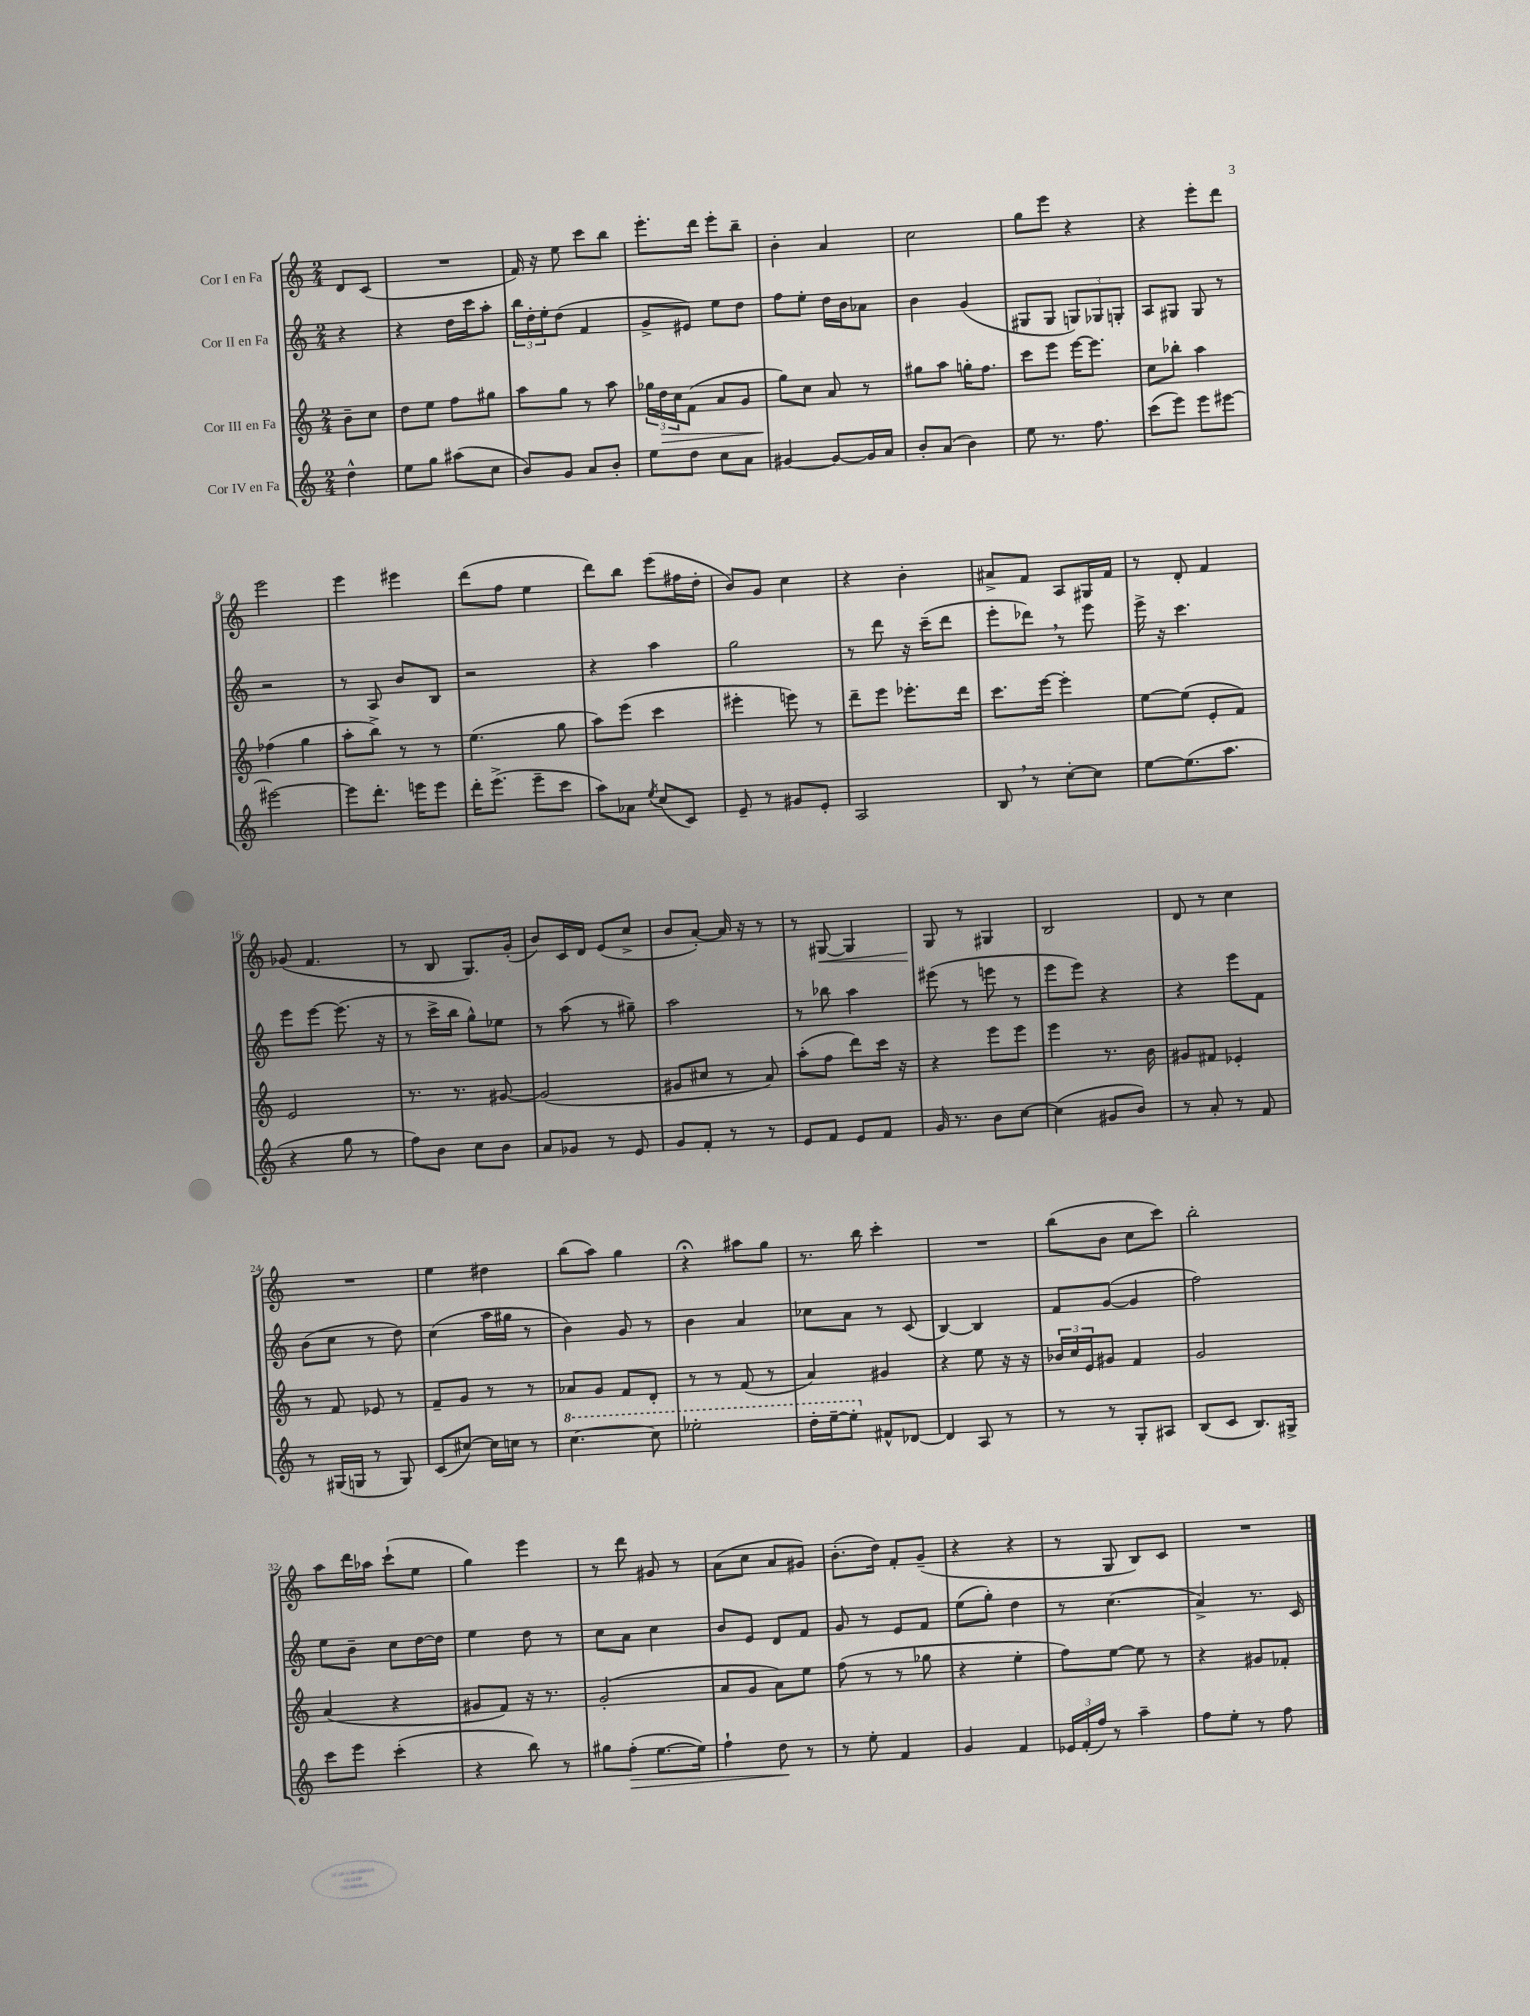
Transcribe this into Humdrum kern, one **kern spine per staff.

**kern	**dynam	**kern	**dynam	**kern	**kern	**dynam
*part4	*part4	*part3	*part3	*part2	*part1	*part1
*staff4	*staff4	*staff3	*staff3	*staff2	*staff1	*staff1
*I"Cor IV en Fa	*	*I"Cor III en Fa	*	*I"Cor II en Fa	*I"Cor I en Fa	*
*clefG2	*	*clefG2	*	*clefG2	*clefG2	*
*k[]	*	*k[]	*	*k[]	*k[]	*
*M2/4	*	*M2/4	*	*M2/4	*M2/4	*
=	=	=	=	=	=	=
4dd^^\	.	8b~\L	.	4r	8d/L	.
.	.	8cc\J	.	.	(8c/J	.
=1	=1	=1	=1	=1	=1	=1
8ee\L	.	8dd\L	.	4r	2r	.
8gg\J	.	8ee\J	.	.	.	.
(8aa#X\L	.	8ff\L	.	16dd\LL	.	.
.	.	.	.	16ccc\J	.	.
8cc\J	.	8gg#X\J	.	8aa'\J	.	.
=2	=2	=2	=2	=2	=2	=2
8b/L)	.	8aa\L	.	24bb\LL	16f/)	.
.	.	.	.	24dd'\	.	.
.	.	.	.	.	16r	.
.	.	.	.	24ee'\J	.	.
8g/J	.	8gg\J	.	(8dd\J	8ee\	.
8a/L	.	8r	.	4f/	8ccc\L	.
8b'/J	.	8aa\	.	.	8bb\J	.
=3	=3	=3	=3	=3	=3	=3
8ee\L	.	24gg-X\LL	.	8g^/L	8.eee'\L	.
!	!	!	!LO:HP:b	!	!	!
.	.	24dd\	>	.	.	.
.	.	24cc\J	.	.	.	.
8dd\J	.	(8f\J	.	8e#X/J)	.	.
.	.	.	.	.	16ddd\Jk	.
8cc\L	.	8a/L	.	8ee\L	8eee'\L	.
8a\J	.	8g/J	.	8dd\J	8bb~\J	.
=4	=4	=4	=4	=4	=4	=4
[4g#X/	.	8gg\L)	.	8ff\L	4b'\	.
.	.	8cc\J	]	8ee'\J	.	.
8g#/L_	.	8a/	.	16dd\LL	4a/	.
.	.	.	.	16b\J	.	.
16g#/L]	.	8r	.	8a-X\J	.	.
16a/JJ	.	.	.	.	.	.
=5	=5	=5	=5	=5	=5	=5
8b'/L	.	8gg#X\L	.	4b\	2cc\	.
(8a/J	.	8aa\J	.	.	.	.
4b\)	.	16ggn'\KL	.	(4g/	.	.
.	.	8.ff\J	.	.	.	.
=6	=6	=6	=6	=6	=6	=6
8ee\	.	8ccc\L	.	8G#X/L	8gg\L	.
8.r	.	8eee\J	.	8G#/J	8eee\J	.
.	.	[16eee\KL	.	12Gn/L)	4r	.
8.ff\	.	8.eee\J]	.	.	.	.
.	.	.	.	12G-X/	.	.
.	.	.	.	12Gn'/J	.	.
=7	=7	=7	=7	=7	=7	=7
(8ccc\L	.	8cc\L	.	8A/L	4r	.
8eee\J)	.	8bb-X'\J	.	8G#X/J	.	.
8eee\L	.	4aa\	.	8G#/	8eee'\L	.
[8eee#X\J	.	.	.	8r	8ddd\J	.
!!LO:LB:g=z
=8	=8	=8	=8	=8	=8	=8
2eee#X\_	.	(4ff-X\	.	2r	2eee\	.
.	.	4gg\	.	.	.	.
=9	=9	=9	=9	=9	=9	=9
8eee#\L]	.	8aa'\L	.	8r	4eee\	.
8.ddd'\J	.	8bb^\J)	.	8A/	.	.
.	.	8r	.	8b/L	4eee#X\	.
16eeen\KL	.	.	.	.	.	.
8eee\J	.	8r	.	8B/J	.	.
=10	=10	=10	=10	=10	=10	=10
16ddd'\KL	.	(4.ee\	.	2r	(8ddd\L	.
(8.eee^\J	.	.	.	.	.	.
.	.	.	.	.	8ff\J	.
8eee~\L	.	.	.	.	4ee\	.
8ccc\J	.	8gg\	.	.	.	.
=11	=11	=11	=11	=11	=11	=11
8aa\L)	.	8aa\L)	.	4r	8ddd\L)	.
8a-X\J	.	(8eee\J	.	.	8bb\J	.
8qee/	.	.	.	.	.	.
(8cc/L	.	4ccc\	.	4aa\	(8eee\L	.
8c/J)	.	.	.	.	16ff#X\L	.
.	.	.	.	.	16dd'\JJ	.
=12	=12	=12	=12	=12	=12	=12
8e~/	.	4eee#X'\	.	2gg\	8b/L)	.
8r	.	.	.	.	8g/J	.
8g#X/L	.	8eeen\)	.	.	4cc\	.
8e'/J	.	8r	.	.	.	.
=13	=13	=13	=13	=13	=13	=13
2A/	.	8ddd~\L	.	8r	4r	.
.	.	8eee\J	.	8ddd\	.	.
.	.	8.eee-X'\L	.	16r	4b'\	.
.	.	.	.	(16ccc~\KL	.	.
.	.	.	.	8ddd\J	.	.
.	.	16ddd\Jk	.	.	.	.
=14	=14	=14	=14	=14	=14	=14
8B,/	.	8.ccc\L	.	8eee'\L	8a#X^/L	.
8r	.	.	.	8ddd-X,\J)	8f/J	.
.	.	[16eee\Jk	.	.	.	.
[8cc'\L	.	4eee'\]	.	8r	8A/L	.
8cc\J]	.	.	.	8eee\	16G#X/L	.
.	.	.	.	.	16f/JJ	.
=15	=15	=15	=15	=15	=15	=15
[8ee\L	.	[8ee\L	.	16eee^\	8r	.
.	.	.	.	16r	.	.
(8.ee\]	.	(8ee\J]	.	4.ccc\	8d'/	.
.	.	8e'/L	.	.	4f/	.
8.aa\J	.	.	.	.	.	.
.	.	8f/J)	.	.	.	.
!!LO:LB:g=z
=16	=16	=16	=16	=16	=16	=16
4r	.	2e/	.	8eee\L	(8g-X/	.
.	.	.	.	[8eee\J	4.f/	.
8gg\	.	.	.	(8.eee\]	.	.
8r	.	.	.	.	.	.
.	.	.	.	16r	.	.
=17	=17	=17	=17	=17	=17	=17
8ff\L)	.	8.r	.	8r	8r	.
8b\J	.	.	.	16ccc^\LL	8B/	.
.	.	8.r	.	16bb\JJ	.	.
8cc\L	.	.	.	8gg^^\L)	8.G/L)	.
8b\J	.	[8g#X/	.	8ee-X\J	.	.
.	.	.	.	.	(16g'/Jk	.
=18	=18	=18	=18	=18	=18	=18
8a/L	.	(2g#/]	.	8r	8b/L)	.
8g-X/J	.	.	.	(8aa\	16c/L	.
.	.	.	.	.	16d/JJ	.
8r	.	.	.	8r	(8e/L	.
8e/	.	.	.	8gg#X~\)	8cc^/J	.
=19	=19	=19	=19	=19	=19	=19
8g/L	.	8g#X/L	.	2aa\	8b/L	.
8f'/J	.	8cc#X/J	.	.	[8a'/J)	.
8r	.	8r	.	.	16a/]	.
.	.	.	.	.	16r	.
8r	.	8a/)	.	.	8r	.
=20	=20	=20	=20	=20	=20	=20
8e/L	.	(8aa'\L	.	8r	8r	.
!	!	!	!	!	!	!LO:HP:b
8f/J	.	8ff\J	.	8bb-X\	[8G#X/	<
8e/L	.	8ddd\L)	.	4aa\	4G#/]	.
8f/J	.	16ccc\Jk	.	.	.	.
.	.	16r	.	.	.	.
=21	=21	=21	=21	=21	=21	=21
16g/	.	4r	.	(8eee#X\	8G/	.
8.r	.	.	.	.	.	.
.	.	.	.	8r	8r	[
8b\L	.	8eee\L	.	8eeen\	4G#X/	.
[8cc\J	.	8eee\J	.	8r	.	.
=22	=22	=22	=22	=22	=22	=22
(4cc\]	.	4eee\	.	8eee\L	2B/	.
.	.	.	.	8eee\J)	.	.
8g#X/L	.	8.r	.	4r	.	.
8b/J)	.	.	.	.	.	.
.	.	16b\	.	.	.	.
=23	=23	=23	=23	=23	=23	=23
8r	.	8g#X/L	.	4r	8d/	.
8a'/	.	8f#X/J	.	.	8r	.
8r	.	4e-X'/	.	8eee\L	4cc\	.
8f/	.	.	.	8f\J	.	.
!!LO:LB:g=z
=24	=24	=24	=24	=24	=24	=24
8r	.	8r	.	(8b\L	2r	.
(16G#X/LL	.	8f/	.	8cc\J	.	.
16Gn/JJ	.	.	.	.	.	.
8r	.	8e-X/	.	8r	.	.
8G/)	.	8r	.	8dd\)	.	.
=25	=25	=25	=25	=25	=25	=25
(8c/L	.	8f~/L	.	(4cc\	4ee\	.
[8cc#X/J)	.	8g/J	.	.	.	.
16cc#\LL]	.	8r	.	16aa\LL	4dd#X\	.
16ccn\JJ	.	.	.	16gg#X\JJ	.	.
8r	.	8r	.	8r	.	.
=26	=26	=26	=26	=26	=26	=26
*8va	*	*	*	*	*	*
[4.ccc\	.	8a-X/L	.	4b\)	(8bb\L	.
.	.	8g/J	.	.	8aa\J)	.
.	.	8f/L	.	8g/	4gg\	.
8ccc\]	.	8d'/J	.	8r	.	.
=27	=27	=27	=27	=27	=27	=27
2eee-X'\	.	8r	.	4b\	4r;<	.
.	.	8r	.	.	.	.
.	.	(8f/	.	4a/	8aa#X\L	.
.	.	8r	.	.	8gg\J	.
=28	=28	=28	=28	=28	=28	=28
16ddd'\LL	.	4a/)	.	8cc-X\L	8.r	.
[16eee~\J	.	.	.	.	.	.
8eee'\J]	.	.	.	8a\J	.	.
.	.	.	.	.	16bb\	.
*X8va	*	*	*	*	*	*
8f#X^^/L	.	4g#X/	.	8r	4ccc'\	.
[8d-X/J	.	.	.	(8c/	.	.
=29	=29	=29	=29	=29	=29	=29
4d-/]	.	4r	.	[4B/)	2r	.
8A/	.	8ee\	.	4B/]	.	.
8r	.	16r	.	.	.	.
.	.	16r	.	.	.	.
=30	=30	=30	=30	=30	=30	=30
8r	.	24b-X/LL	.	8f/L	(8bb\L	.
.	.	24cc/	.	.	.	.
.	.	24e/J	.	.	.	.
8r	.	8g#X/J	.	([8g/J	8b\J	.
8G'/L	.	4f/	.	4g/]	8cc\L	.
8A#X/J	.	.	.	.	8ccc\J)	.
=31	=31	=31	=31	=31	=31	=31
(8B/L	.	2g/	.	2ff\)	2bb'\	.
8c/J	.	.	.	.	.	.
8.B/L)	.	.	.	.	.	.
16G#X^/Jk	.	.	.	.	.	.
!!LO:LB:g=z
=32	=32	=32	=32	=32	=32	=32
8ccc\L	.	(4a/	.	8ee\L	8aa\L	.
8eee\J	.	.	.	8b~\J	16ddd\L	.
.	.	.	.	.	16aa-X\JJ	.
(4ccc'\	.	4r	.	8cc\L	(8ccc`\L	.
.	.	.	.	[16dd\L	8ee\J	.
.	.	.	.	16dd\JJ]	.	.
=33	=33	=33	=33	=33	=33	=33
4r	.	8g#X/L	.	4ee\	4gg\)	.
.	.	8f/J)	.	.	.	.
8bb\)	.	16r	.	8dd\	4eee\	.
.	.	8.r	.	.	.	.
8r	.	.	.	8r	.	.
=34	=34	=34	=34	=34	=34	=34
8gg#X\L	.	(2g'/	.	8cc\L	8r	.
!	!LO:HP:b	!	!	!	!	!
(8ff'\J	>	.	.	8a\J	8ddd\	.
[8.ee\L	.	.	.	4cc\	8g#X/	.
.	.	.	.	.	8r	.
16ee\Jk])	.	.	.	.	.	.
=35	=35	=35	=35	=35	=35	=35
4ff`\	.	8a/L	.	8b/L	(8a\L	.
.	.	8g/J	.	8e/J	8cc\J	.
8dd\	.	8a\L)	.	8d/L	8a/L	.
8r	]	8ee\J	.	8f/J	8g#X/J)	.
=36	=36	=36	=36	=36	=36	=36
8r	.	(8ff\	.	8g/	(8.b'\L	.
8ee'\	.	8r	.	8r	.	.
.	.	.	.	.	16dd\Jk)	.
4f/	.	8r	.	8e/L	8f'/L	.
.	.	8gg-X\	.	8f/J	(8g~/J	.
=37	=37	=37	=37	=37	=37	=37
4g/	.	4r	.	(8ee\L	4r	.
.	.	.	.	8gg'\J)	.	.
4f/	.	4ee'\	.	4dd\	4r	.
=38	=38	=38	=38	=38	=38	=38
24e-X/LL	.	8ff\L)	.	8r	8r	.
(24f'/	.	.	.	.	.	.
24ff/JJ)	.	.	.	.	.	.
8r	.	[8ee\J	.	(4.cc\	8G/	.
4aa~\	.	8ee\]	.	.	8B/L)	.
.	.	8r	.	.	8c/J	.
=39	=39	=39	=39	=39	=39	=39
8ff\L	.	4r	.	4a^/)	2r	.
8ee'\J	.	.	.	.	.	.
8r	.	8g#X/L	.	8.r	.	.
8ff\	.	8f-X'/J	.	.	.	.
.	.	.	.	16c/	.	.
==	==	==	==	==	==	==
*-	*-	*-	*-	*-	*-	*-
